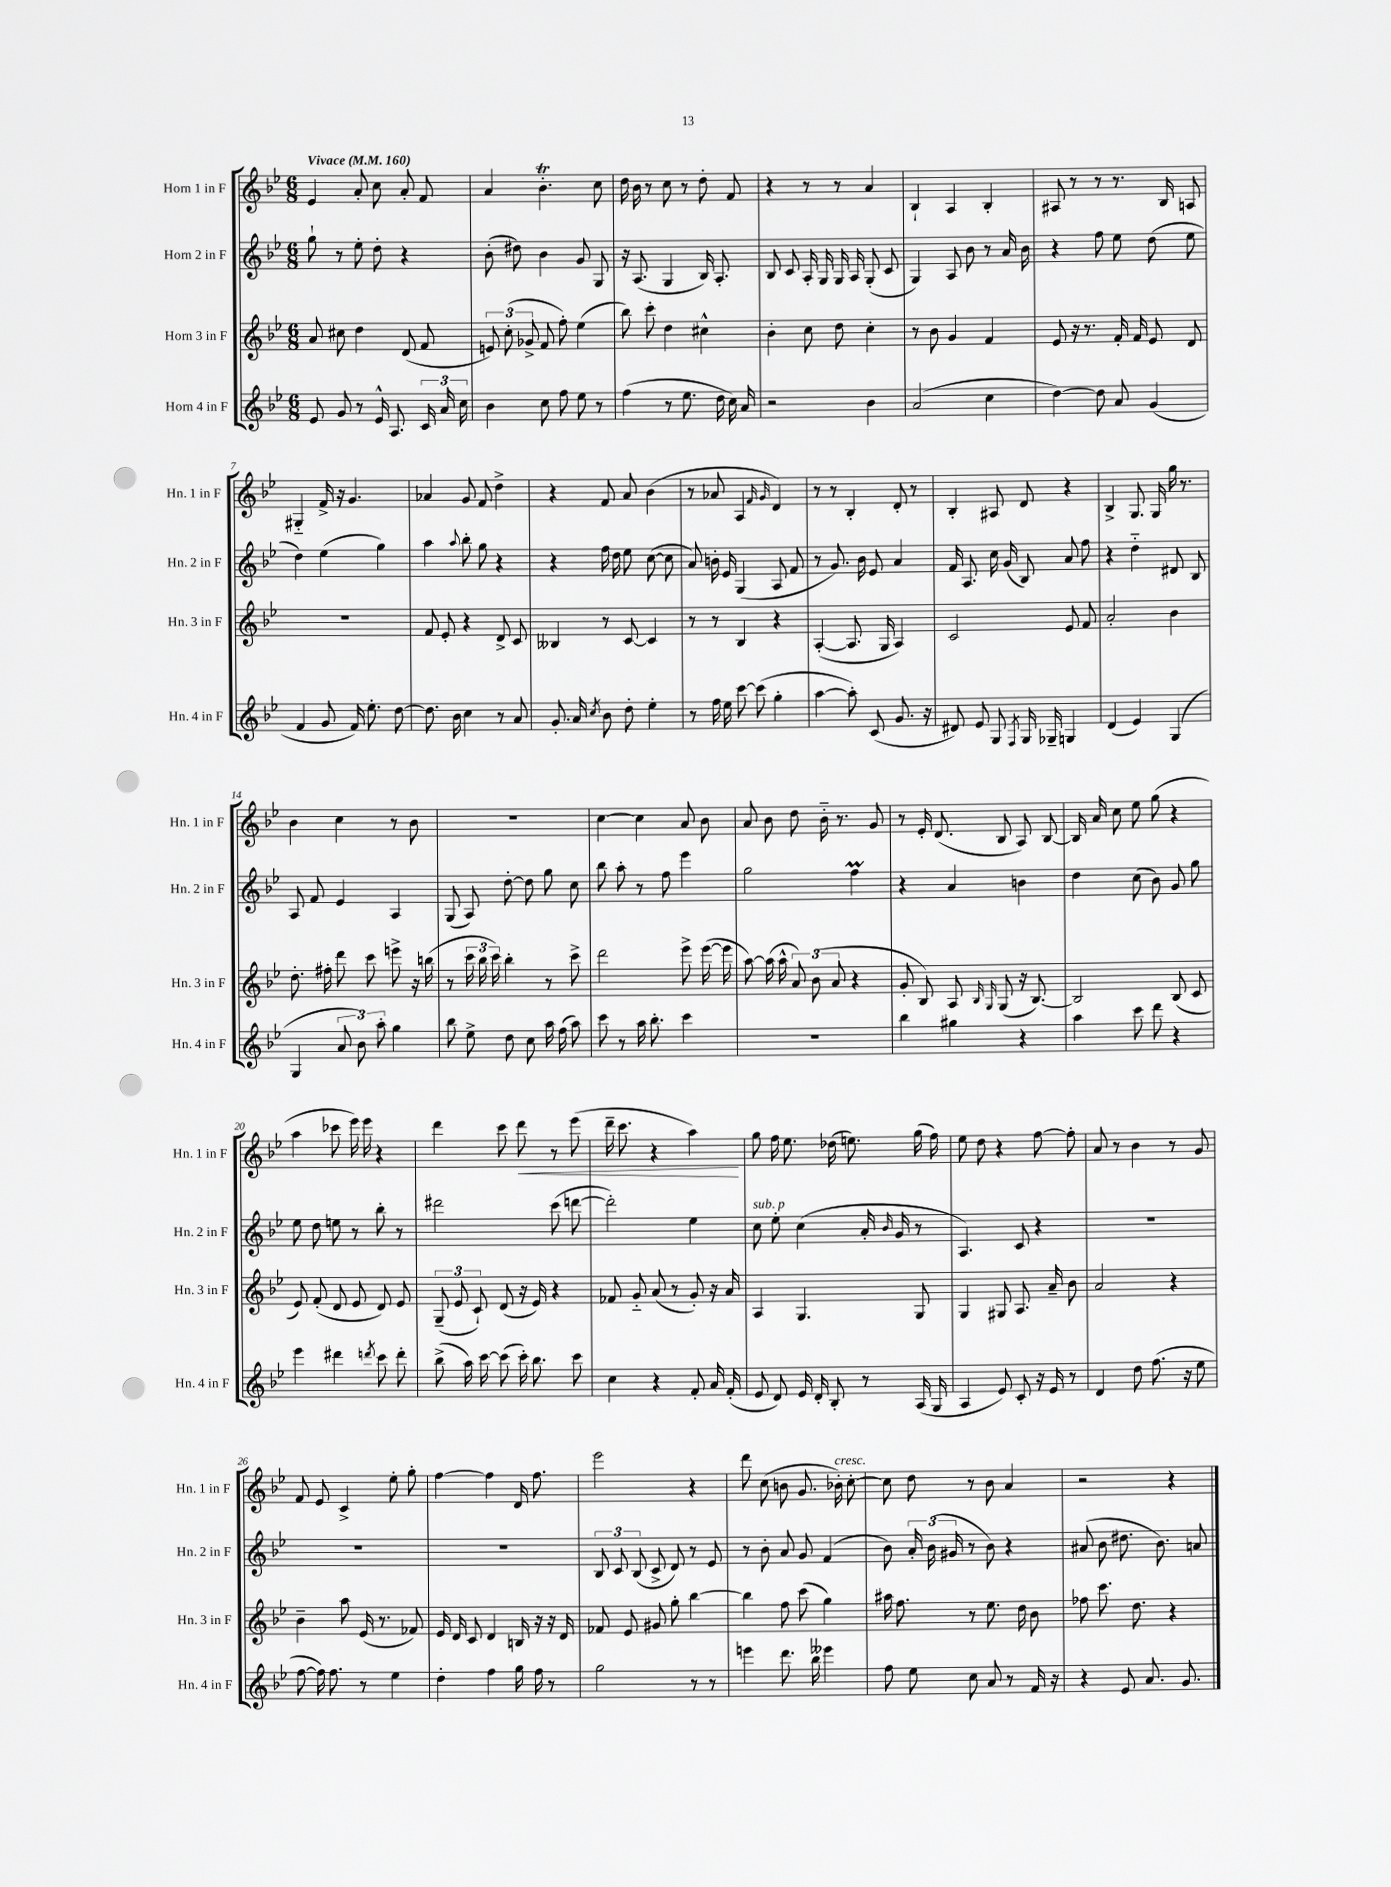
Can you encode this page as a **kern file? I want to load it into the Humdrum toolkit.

**kern	**kern	**kern	**kern	**dynam
*part4	*part3	*part2	*part1	*part1
*staff4	*staff3	*staff2	*staff1	*staff1
*I"Horn 4 in F	*I"Horn 3 in F	*I"Horn 2 in F	*I"Horn 1 in F	*
*I'Hn. 4 in F	*I'Hn. 3 in F	*I'Hn. 2 in F	*I'Hn. 1 in F	*
*clefG2	*clefG2	*clefG2	*clefG2	*
*k[b-e-]	*k[b-e-]	*k[b-e-]	*k[b-e-]	*
*M6/8	*M6/8	*M6/8	*M6/8	*
*MM160	*MM160	*MM160	*MM160	*
=1	=1	=1	=1	=1
!	!	!	!LO:TX:a:B:t=Vivace	!
8e-/	8a/	8gg`\	4e-/	.
8g/	8cc#X\	8r	.	.
8r	4dd\	8ee-'\	8a'/	.
16e-^^/	.	8dd'\	8cc\	.
8.A/	.	.	.	.
.	(8d/	4r	8a'/	.
24c/	8f/	.	8f/	.
24a/	.	.	.	.
24cc\	.	.	.	.
=2	=2	=2	=2	=2
4b-\	12en/)	(8b-'\	4a/	.
.	(12cc'\	.	.	.
.	.	8dd#X\)	.	.
.	12g-X^/	.	.	.
8cc\	8f/	4b-\	4.b-T'\	.
8ff\	8ff'\)	.	.	.
8ee-\	(4ee-\	8g/	.	.
8r	.	8G/	8cc\	.
=3	=3	=3	=3	=3
(4ff\	8bb-\)	16r	16dd\	.
.	.	(8.A/	16b-\	.
.	8ccc'\	.	8r	.
8r	4dd\	4G/	8cc\	.
8.ee-\	.	.	8r	.
.	4cc#X^^\	16B-/)	8dd'\	.
16dd\	.	8.A'/	.	.
16cc\)	.	.	8f/	.
16a/	.	.	.	.
=4	=4	=4	=4	=4
2r	4b-'\	8B-/	4r	.
.	.	8c/	.	.
.	8cc\	16A'/	8r	.
.	.	16G/	.	.
.	8dd\	16G/	8r	.
.	.	16A/	.	.
4b-\	4cc'\	(8G'/	4a/	.
.	.	8c/	.	.
=5	=5	=5	=5	=5
(2a/	8r	4G/)	4B-`/	.
.	8b-\	.	.	.
.	4g/	8A/	4A/	.
.	.	8b-\	.	.
4cc\	4f/	8r	4B-'/	.
.	.	16a/	.	.
.	.	16b-\	.	.
=6	=6	=6	=6	=6
[4dd\)	8e-/	4r	8A#X/	.
.	16r	.	8r	.
.	8.r	.	.	.
8dd\]	.	8ff\	8r	.
8a/	16f'/	8ee-\	8.r	.
.	16f/	.	.	.
(4g/	8e-/	(8dd\	.	.
.	.	.	16B-/	.
.	8d/	8ee-\	8An/	.
!!LO:LB:g=z
=7	=7	=7	=7	=7
4f/	2.r	4dd\)	4G#X/	.
8g/	.	(4ee-\	16f^/	.
.	.	.	16r	.
16f/)	.	.	4.g/	.
8.ee-'\	.	.	.	.
.	.	4gg\)	.	.
[8dd\	.	.	.	.
=8	=8	=8	=8	=8
8.dd\]	8f/	4aa\	4a-X/	.
.	8e-'/	.	.	.
16b-\	.	.	.	.
.	.	8qqaa/	.	.
4cc\	4r	8bb-'\	8g/	.
.	.	8gg\	8f/	.
8r	8d^/	4r	4dd^\	.
8a/	8c/	.	.	.
=9	=9	=9	=9	=9
8.g'/	4B--X/	4r	4r	.
16a/	.	.	.	.
8qcc/	.	.	.	.
8b-\	8r	16ff\	8f/	.
.	.	16dd\	.	.
8dd'\	[8c/	8ee-\	8a/	.
4ee-'\	4c/]	([8cc\	(4b-\	.
.	.	8cc\]	.	.
=10	=10	=10	=10	=10
8r	8r	8a/)	8r	.
16ff\	8r	16bn'\	8a-X/	.
16ee-\	.	16e-/	.	.
[8ccc\	4B-/	(4G/	4A/	.
(8ccc\]	.	.	.	.
.	.	.	16qqf/	.
.	.	.	16qqg/	.
4gg'\	4r	8A/	4d/)	.
.	.	8f/	.	.
=11	=11	=11	=11	=11
[4aa\	([4A'/	8r	8r	.
.	.	8.g/)	8r	.
8aa'\])	8.A/]	.	4B-'/	.
.	.	16b-\	.	.
(8c/	.	8e-/	.	.
.	16G/	.	.	.
8.g/	4A/)	4a/	8d'/	.
.	.	.	8r	.
16r	.	.	.	.
=12	=12	=12	=12	=12
8d#X/)	2c/	16f/	4B-'/	.
.	.	8.A/	.	.
8e-/	.	.	.	.
8G/	.	16cc\	8A#X/	.
.	.	(16g/	.	.
8qF/	.	.	.	.
16G/	.	8B-/)	8d/	.
16G-X~/	.	.	.	.
4Gn/	8e-/	8a/	4r	.
.	8f/	8ff\	.	.
=13	=13	=13	=13	=13
(4d/	2a'/	4r	4B-^/	.
4e-/)	.	4dd\	8.G/	.
.	.	.	16G/	.
(4G/	4b-\	8d#X/	16gg\	.
.	.	.	8.r	.
.	.	8B-/	.	.
!!LO:LB:g=z
=14	=14	=14	=14	=14
4G/	8.dd'\	8A/	4b-\	.
.	.	8f/	.	.
.	16ff#X'\	.	.	.
12a/	8ddd\	4e-/	4cc\	.
12b-\)	.	.	.	.
.	8ccc\	.	.	.
12aa'\	.	.	.	.
4gg\	8eeen^\	4A/	8r	.
.	16r	.	8b-\	.
.	(16bbn\	.	.	.
=15	=15	=15	=15	=15
8bb-\	8r	(8G/	2.r	.
8ee-^\	24ccc\	8A/)	.	.
.	24bb-\	.	.	.
.	24ccc\)	.	.	.
8dd\	4bb-'\	[8dd'\	.	.
8cc\	.	8dd\]	.	.
16aa\	8r	8gg\	.	.
(16ff\	.	.	.	.
8aa\)	8ccc^\	8cc\	.	.
=16	=16	=16	=16	=16
8ccc\	2ddd\	8bb-\	[4cc\	.
8r	.	8aa'\	.	.
16aa\	.	8r	4cc\]	.
8.bb-'\	.	.	.	.
.	.	8ff\	.	.
4ccc\	8eee-^\	4eee-\	8a/	.
.	([16eee-\	.	8b-\	.
.	16eee-\]	.	.	.
=17	=17	=17	=17	=17
2.r	[8aa\)	2gg\	8a/	.
.	(16aa\]	.	8b-\	.
.	16aa^^\	.	.	.
.	12a/)	.	8dd\	.
.	(12b-\	.	.	.
.	.	.	16b-\	.
.	12a/	.	.	.
.	.	.	8.r	.
.	4r	4ffM\	.	.
.	.	.	8g/	.
=18	=18	=18	=18	=18
4bb-\	8g'/	4r	8r	.
.	8B-/)	.	16e-'/	.
.	.	.	(8.d/	.
4gg#X\	8A/	4a/	.	.
.	16qqB-/	.	.	.
.	16qqG/	.	.	.
.	(8G/	.	8B-/	.
4r	16r	4bn\	8A/)	.
.	[8.B-/)	.	.	.
.	.	.	[8B-/	.
=19	=19	=19	=19	=19
4aa\	2B-/]	4dd\	16B-/]	.
.	.	.	16a/	.
.	.	.	8cc\	.
8ccc\	.	(8cc\	8ee-\	.
8ddd\	.	8b-\)	(8gg\	.
4r	(8B-/	8g/	4r	.
.	8c/	8gg\	.	.
!!LO:LB:g=z
=20	=20	=20	=20	=20
4eee-\	8e-/)	8ee-\	4aa\	.
.	(8f'/	8dd\	.	.
4ddd#X\	8d/	8een\	8ccc-X\	.
.	8e-/	8r	16eee-\)	.
.	.	.	16eee-\	.
8qdddn/	.	.	.	.
8ccc\	8d/)	8bb-'\	4r	.
8ddd'\	8e-/	8r	.	.
=21	=21	=21	=21	=21
(8bb-^\	(12G~/	2ddd#X\	4ddd\	.
.	12e-/	.	.	.
16aa\)	.	.	.	.
.	12c`/)	.	.	.
[16ccc\	.	.	.	.
(8ccc\]	(8d/	.	8ccc\	.
!	!	!	!	!LO:HP:b
16ccc'\)	16r	.	8ddd\	<
8.bb-\	16e-/)	.	.	.
.	4r	(8ccc\	8r	.
8ccc\	.	[8dddn\	(8eee-\	.
=22	=22	=22	=22	=22
4cc\	8f-X/	2ddd'\])	16ddd~\	.
.	.	.	8.ccc\	.
.	8g/	.	.	.
4r	(8a/	.	4r	.
.	8r	.	.	.
8f'/	8g'/)	4ee-\	4aa\)	.
16a/	16r	.	.	.
(16f'/	16a/	.	.	.
.	.	.	.	[
=23	=23	=23	=23	=23
!	!	!LO:TX:a:i:t=sub. p	!	!
8e-/	4A/	8cc\	8gg\	.
8d/)	.	8ee-'\	16ff\	.
.	.	.	8.ee-\	.
16e-/	4.G/	(4cc\	.	.
16d'/	.	.	.	.
8B-'/	.	.	(16dd-X\	.
.	.	.	8.een\)	.
8r	.	16a'/	.	.
.	.	16qqb-/	.	.
.	.	16g/	.	.
(16A/	8G/	8r	(16gg\	.
16G/	.	.	16ff\)	.
=24	=24	=24	=24	=24
4A/	4G/	4.A/)	8ee-\	.
.	.	.	8dd\	.
8e-/)	8G#X/	.	4r	.
8c'/	8.A/	8c/	.	.
16r	.	4r	[8ff\	.
16e-/	16a~/	.	.	.
8r	8b-\	.	8ff'\]	.
=25	=25	=25	=25	=25
4d/	2a/	2.r	8a/	.
.	.	.	8r	.
8dd\	.	.	4b-\	.
(8.ff\	.	.	.	.
.	4r	.	8r	.
16r	.	.	.	.
8ee-\	.	.	8g/	.
!!LO:LB:g=z
=26	=26	=26	=26	=26
[8ff\	4b-~\	2.r	8f/	.
16ff\])	.	.	8e-/	.
8.ff\	.	.	.	.
.	8aa\	.	4c^/	.
8r	(16e-/	.	.	.
.	8.r	.	.	.
4ee-\	.	.	8ee-'\	.
.	8f-X/)	.	8gg'\	.
=27	=27	=27	=27	=27
4dd'\	16e-/	2.r	[4ff\	.
.	16d/	.	.	.
.	8c/	.	.	.
4ff\	4d/	.	4ff\]	.
16gg\	16Bn/	.	16d/	.
16ff\	16r	.	8.ff\	.
8r	16r	.	.	.
.	16d/	.	.	.
=28	=28	=28	=28	=28
2gg\	8f-X/	12B-/	2eee-\	.
.	.	12c/	.	.
.	8e-/	.	.	.
.	.	(12B-/	.	.
.	8g#X/	8c^/	.	.
.	8gg'\	8d/)	.	.
8r	[4bb-\	8r	4r	.
8r	.	8e-/	.	.
=29	=29	=29	=29	=29
4eeen\	4bb-\]	8r	8ddd\	.
.	.	8b-'\	(8cc\	.
8.ddd\	8ff\	8a/	8bn\	.
.	(8ccc\	8g/	8.g/	.
16bb-\	.	.	.	.
4eee--X\	4gg\)	(4f/	.	.
!	!	!	!LO:TX:a:i:t=cresc.	!
.	.	.	16b-X'\)	.
.	.	.	[8cc'\	.
=30	=30	=30	=30	=30
8ff\	16aa#X\	8b-\)	8cc\]	.
.	8.ff\	.	.	.
8ee-\	.	24a'/	8dd\	.
.	.	(24b-\	.	.
.	.	24g#X/	.	.
8cc\	8r	8r	8r	.
8a/	8.ee-\	8b-\)	8b-\	.
8r	.	4r	4a/	.
.	16dd\	.	.	.
16f/	8b-\	.	.	.
16r	.	.	.	.
=31	=31	=31	=31	=31
4r	8ff-X\	(8a#X/	2r	.
.	8.ccc\	8b-\	.	.
8e-/	.	8.dd#X\	.	.
.	8.dd\	.	.	.
8.a/	.	.	.	.
.	.	8.b-\)	.	.
.	4r	.	4r	.
8.g/	.	.	.	.
.	.	8an/	.	.
==	==	==	==	==
*-	*-	*-	*-	*-
